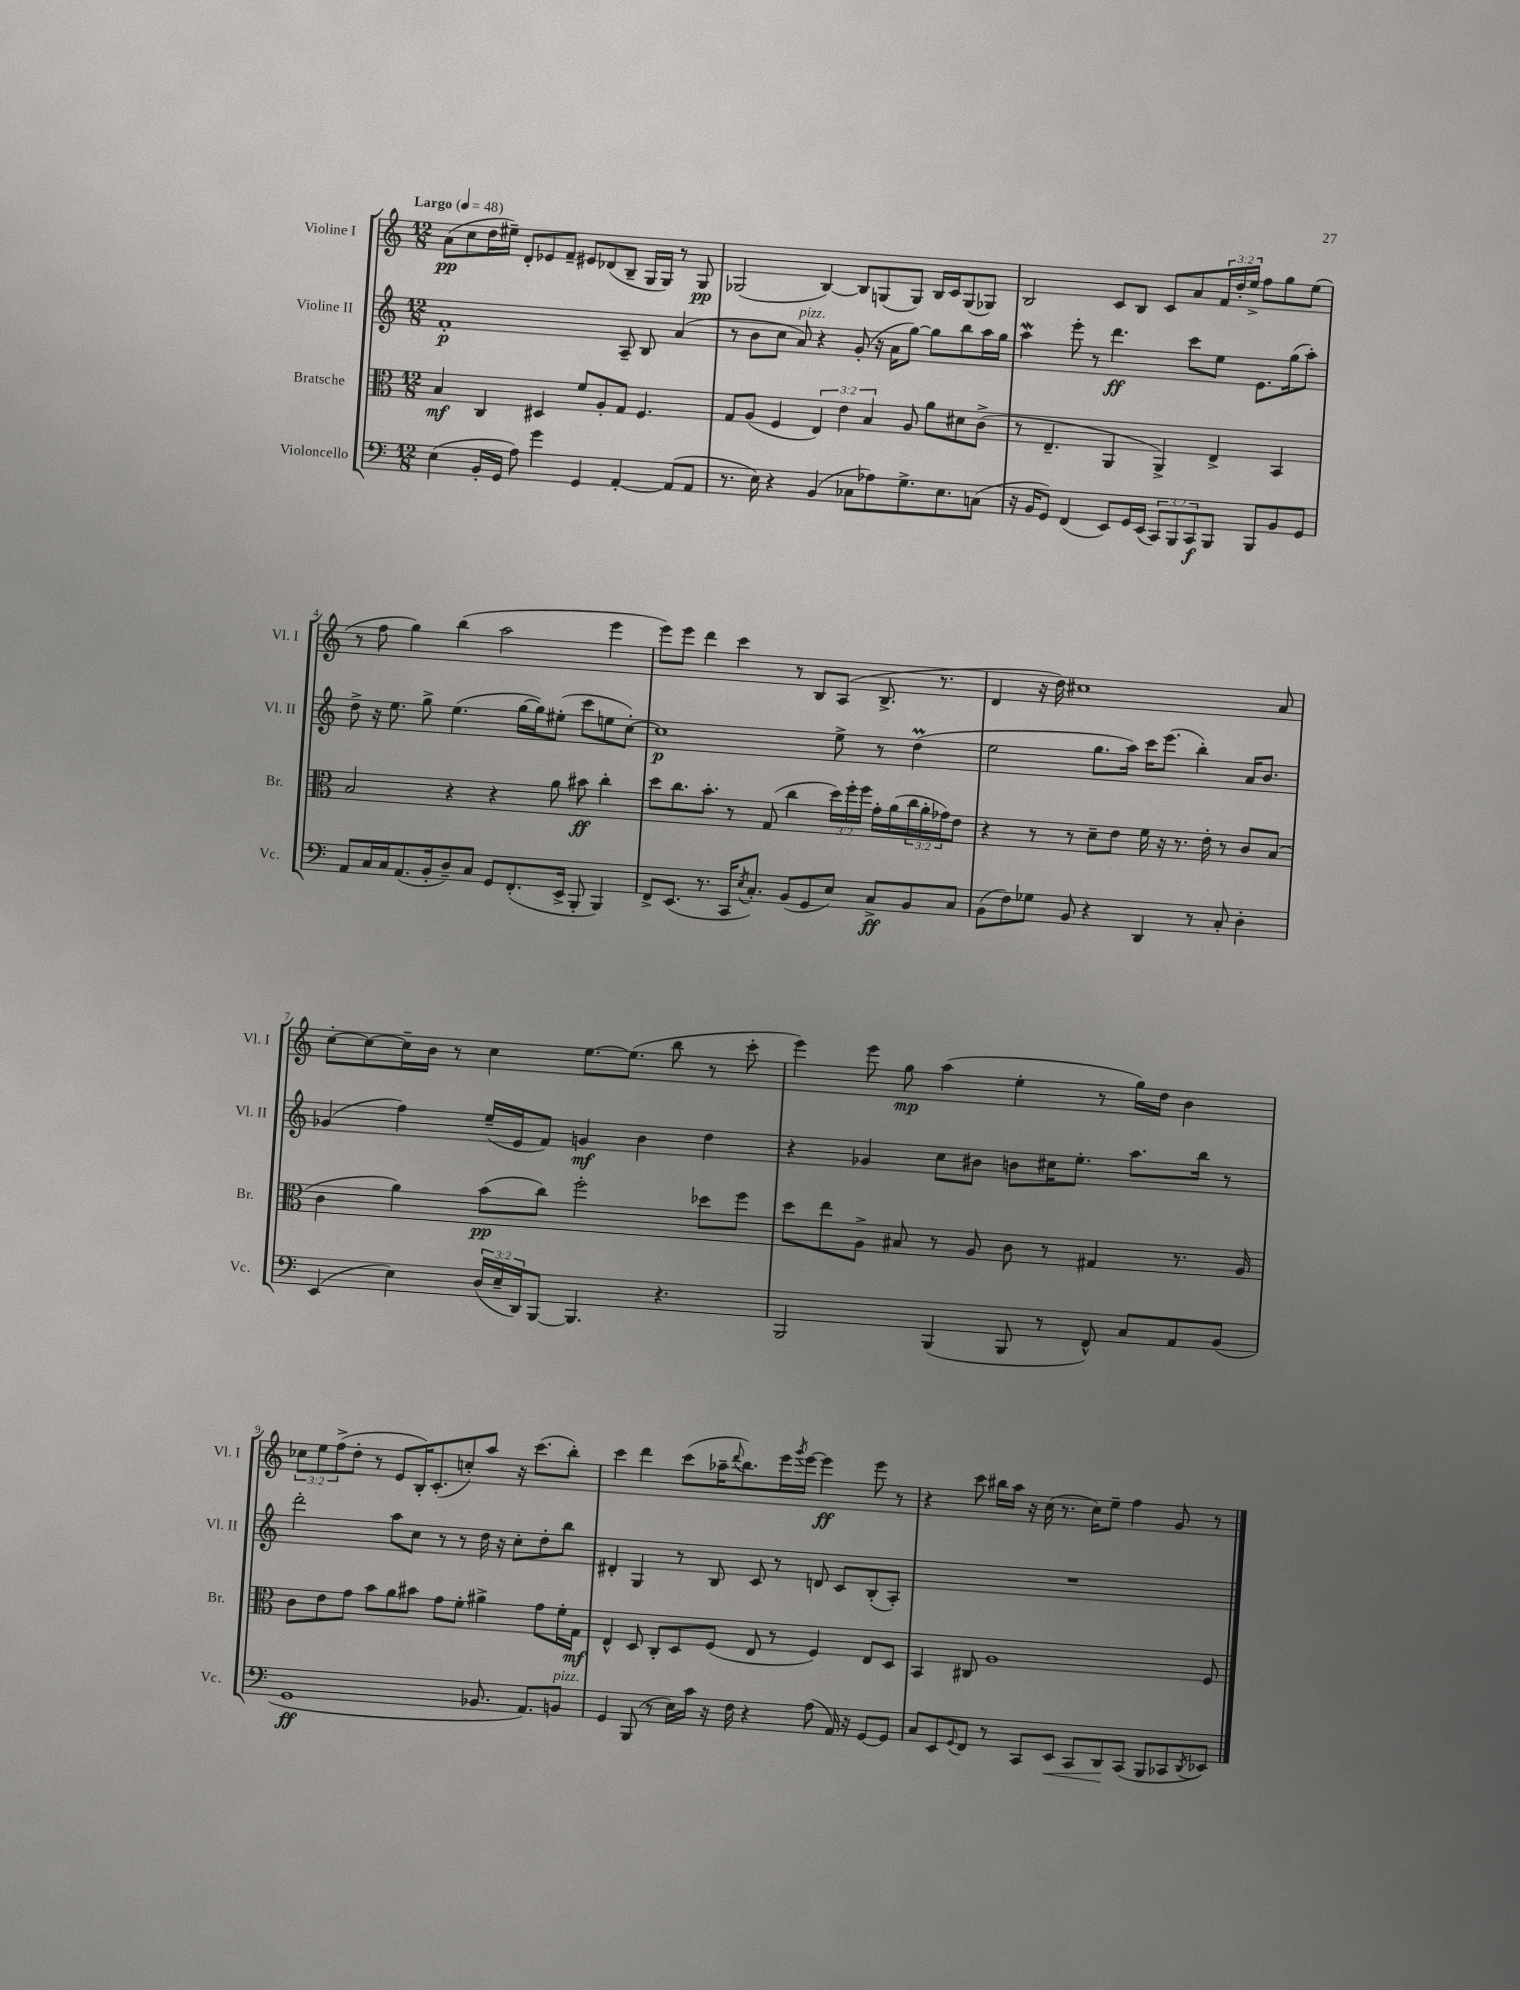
<<
\new StaffGroup <<
\new Staff = "s0" \with { instrumentName = "Violine I" shortInstrumentName = "Vl. I" } {
    \clef treble \key c \major \numericTimeSignature \time 12/8 \override Staff.TupletNumber.text = #tuplet-number::calc-fraction-text \tempo "Largo" 4 = 48
    a'8\pp( c''8 d''16 eis''16--) d'8-. ees'8 f'8-- eis'8 des'8( b8-- g16 g16) r8 g8\pp |
    ges2( b4~) b8 g8( g8) b16 c'16 g8( ges8) |
    b2 c'8 b8 c'8 a'8 \tuplet 3/2 { f'16 d''16-. e''16-> } f''8 g''8 e''8( |
    r8 f''8 g''4) b''4( a''2 e'''4 |
    e'''8) e'''8 d'''4 c'''4 r8 b8 a8( b8.-> r8. |
    d'4 r16 d''16) cis''1 a'8 |
    c''8~-. c''8~ c''16-- b'16 r8 c''4 e''8.~ e''8.( b''8 r8 c'''8-. |
    e'''4) e'''8 g''8\mp a''4( e''4-. r8 g''16) d''16 b'4 |
    \tuplet 3/2 { ces''8 e''8 f''8->( } d''8-. r8 e'8 b16-.) c'8.-.( c''8-.) a''8 r16 c'''8.( b''8-.) |
    c'''4 d'''4 c'''8( aes''16-- \appoggiatura { d'''8 } b''8.) e'''16 \acciaccatura { g'''8 } e'''16~ e'''4\ff e'''8 r8 |
    r4 c'''8 bis''16 a''16 r16 c''16( r8. c''16) e''8-- f''4 g'8 r8 \bar "|." |
}
\new Staff = "s1" \with { instrumentName = "Violine II" shortInstrumentName = "Vl. II" } {
    \clef treble \key c \major \numericTimeSignature \time 12/8
    f'1-.\p a8-- b8 a'4( |
    r8 b'8 c''8 a'8^\markup { \italic "pizz." }) r4 g'8-.( r16 a'16 g''8~) g''8 b''8 a''16 g''16 |
    a''4\mordent e'''8-. r8 d'''4.\ff c'''8 e''8 e'8. g''16( a''8-.) |
    d''8-> r16 e''8. g''8-> e''4.( g''16~ g''16) eis''8-.( c'''8 e''8 c''8~-.) |
    c''1\p e''8-> r8 d''4\prall( |
    e''2 g''8. a''16) c'''16 e'''8.( b''4-.) a'16 b'8. |
    ges'4( f''4) e''16--( e'16 f'8) g'4\mf b'4 d''4 |
    r4 ges'4 c''8 bis'8 b'8 cis''16 e''8.-. a''8. b''16 r8 |
    d'''2-. a''8 c''8 r8 r8 d''16 r16 c''8-. d''8-. b''8 |
    dis'4-. g4 r8 b8 c'8 r8 d'8 c'8 b8-.( a8-.) |
    R1. \bar "|." |
}
\new Staff = "s2" \with { instrumentName = "Bratsche" shortInstrumentName = "Br." } {
    \clef alto \key c \major \numericTimeSignature \time 12/8 \override Staff.TupletNumber.text = #tuplet-number::calc-fraction-text
    b4\mf c4 dis4 f'8 a8-. g8 f4. |
    g8 a8( f4 \tuplet 3/2 { e4) e'4 b4 } a8 a'8 dis'8 c'8->( |
    r8 e4.-- a,4 a,4->) e4-> b,4 |
    b2 r4 r4 a'8 bis'8\ff c''4-. |
    d''8 c''8. b'8.-. r8 g8( c''4 \tuplet 3/2 { d''16) f''16-. f''16 } g'16-. a'16( \tuplet 3/2 { c''16 a'16-. ges'16) } e'8 |
    r4 r8 r8 d'8-- e'8 f'16 r16 r8. e'16-. r8 c'8 b8( |
    c'4 a'4) b'8\pp( c''8) f''2-. des''8 f''8 |
    d''8 e''8 a8-> bis8 r8 a8 c'8 r8 gis4 r8. a16 |
    c'8 e'8 g'8 b'8 a'8 bis'8 g'8 f'8-. ais'4-> g'8 f'16-. g16\mf |
    e4-^ d8 c8-. d8 f8( e8 r8 f4) e8 d8 |
    b,4 cis8 a1 f8 \bar "|." |
}
\new Staff = "s3" \with { instrumentName = "Violoncello" shortInstrumentName = "Vc." } {
    \clef bass \key c \major \numericTimeSignature \time 12/8 \override Staff.TupletNumber.text = #tuplet-number::calc-fraction-text
    e4( b,16-. g,16 a8) g'4 g,4 a,4~-. a,8( a,8 |
    r8. e16) r4 b,4( ces8 aes8) g8.-> e8. c8( |
    r16 b,16 g,8) f,4( e,8) g,16 e,16( \tuplet 3/2 { c,8) b,,8 c,8\f } b,,8 b,,8 b,8 g,8 |
    a,8 c16 c16 a,8.( b,16-. d8--) c8 g,8 f,8.-.( e,16-> b,,8-. b,,4) |
    f,8-> e,8.( r8. c,16 \acciaccatura { e8 } c8.-.) b,8( g,8 e8) c8->\ff b,8 c8 |
    b,8( f8) ges8 b,8 r4 d,4 r8 c8-. d4-. |
    e,4( e4) \tuplet 3/2 { d16( e16-- d,16) } b,,8~ b,,4. r4. |
    b,,2 b,,4( b,,8 r8 f,8-^) c8 a,8 b,8( |
    g,1\ff bes,8. a,8.) b,8^\markup { \italic "pizz." } |
    g,4 b,,8( r8 e16) c'16 r16 f16 r4 a8( a,16) r16 g,8~ g,8 |
    c8 e,8 \appoggiatura { g,8 } f,8 r8 c,8 e,8\< c,8 d,8\! c,8( b,,8 ces,8 \acciaccatura { d,8 } ees,8) \bar "|." |
}
>>
>>
